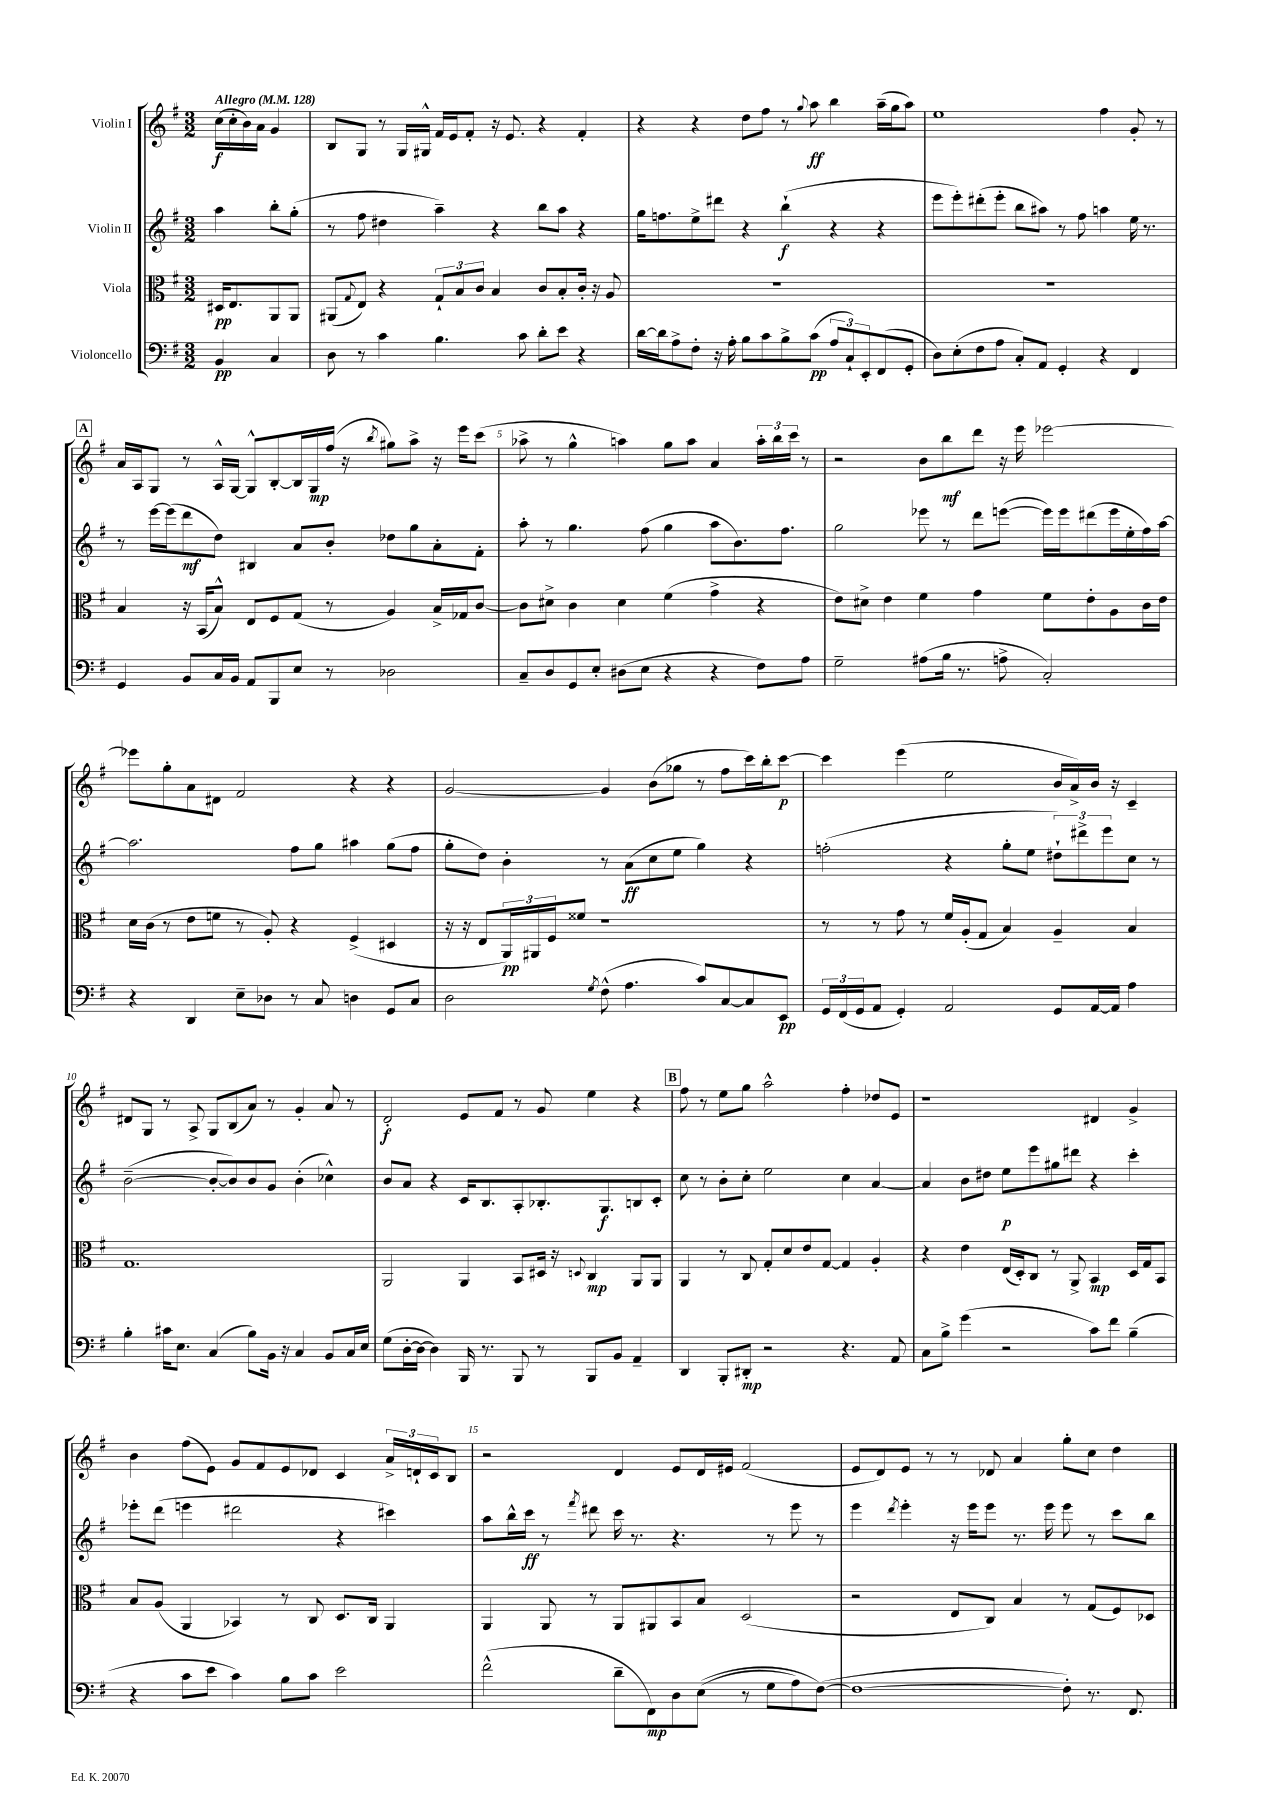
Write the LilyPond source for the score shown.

<<
\new StaffGroup <<
\new Staff = "s0" \with { instrumentName = "Violin I" } {
    \clef treble \key g \major \numericTimeSignature \time 3/2 \partial 2 \tempo "Allegro" 4 = 128
    c''16\f( c''16-. b'16) a'16 g'4 |
    b8 g8 r8 g16 gis16-^ fis'16 e'16 fis'8-. r16 e'8. r4 fis'4-. |
    r4 r4 d''8 fis''8 r8 \appoggiatura { g''8 } a''8\ff b''4 a''16--( g''16 a''8) |
    e''1 fis''4 g'8-. r8 |
    \mark \markup { \box "A" } a'16 a16 g8 r8 a16-^ g16~ g8-^ b8~-. b16 g16\mp fis''16( r16 \acciaccatura { b''8 } gis''8) a''8-> r16 e'''16 c'''8( |
    aes''8-> r8 g''4-^ a''4) g''8 a''8 a'4 \tuplet 3/2 { a''16-. b''16 c'''16 } r8 |
    r2 b'8 b''8\mf d'''8 r16 e'''16 ees'''2~ |
    ees'''8 g''8-. a'8 dis'8 fis'2 r4 r4 |
    g'2~ g'4 b'8( ges''8 r8 fis''8 c'''16) b''16-. c'''8~\p |
    c'''4 e'''4( e''2 b'16 a'16->) b'16 r16 c'4-- |
    dis'8 g8 r8 a8-> g8 b8( a'8) r8 g'4-. a'8 r8 |
    d'2-.\f e'8 fis'8 r8 g'8 e''4 r4 |
    \mark \markup { \box "B" } fis''8 r8 e''8 g''8 a''2-^ fis''4-. des''8 e'8 |
    r1 dis'4 g'4-> |
    b'4 fis''8( e'8) g'8 fis'8 e'8 des'8 c'4 \tuplet 3/2 { a'16-> d'16-! c'16 } b8 |
    r2 d'4 e'8 d'16 eis'16 fis'2( |
    e'8 d'8) e'8 r8 r8 des'8 a'4 g''8-. c''8 d''4 \bar "|." |
}
\new Staff = "s1" \with { instrumentName = "Violin II" } {
    \clef treble \key g \major \numericTimeSignature \time 3/2 \partial 2
    a''4 b''8-. g''8-.( |
    r8 fis''8 dis''4 a''4--) r4 b''8 a''8 r4 |
    g''16 f''8. e''8-> dis'''8 r4 b''4-!\f( r4 r4 |
    e'''8 e'''8-.) dis'''8-.( e'''8-. b''8 ais''8) r8 fis''8 a''4 e''16 r8. |
    \mark \markup { \box "A" } r8 e'''16~ e'''16( d'''8\mf d''8) bis4 a'8 b'8-. des''8 g''8 a'8-. fis'8-. |
    a''8-. r8 g''4. fis''8( g''4 a''8 b'8.) fis''8. |
    g''2 ees'''8 r8 d'''8 e'''8~( e'''16) e'''16 dis'''8( e'''16 e''16-. fis''16) a''16~ |
    a''2. fis''8 g''8 ais''4 g''8( fis''8 |
    g''8-. d''8) b'4-. r8 a'8\ff( c''8 e''8 g''4) r4 |
    f''2-.( r4 g''8-. e''8 \tuplet 3/2 { dis''8-!) dis'''8-> e'''8 } c''8 r8 |
    b'2~--( b'8~-. b'8) b'8 g'8 b'4-.( ces''4-^) |
    b'8 a'8 r4 c'16 b8. a8-. bes8.-. g8.\f b8 c'8-. |
    \mark \markup { \box "B" } c''8 r8 b'8-. c''8-. e''2 c''4 a'4~ |
    a'4 b'8 dis''8 e''8\p e'''8 gis''8 dis'''8 r4 c'''4-. |
    ees'''8-. d'''8( e'''4 dis'''2 r4 cis'''4) |
    a''8 b''16-^ c'''16\ff r8 \acciaccatura { fis'''8 } dis'''8 c'''16 r8. r4. r8 e'''8 r8 |
    e'''4 \acciaccatura { d'''8 } e'''4-. r16 e'''16 e'''8 r8. e'''16 e'''8 r8 c'''8 b''8 \bar "|." |
}
\new Staff = "s2" \with { instrumentName = "Viola" } {
    \clef alto \key g \major \numericTimeSignature \time 3/2 \partial 2
    dis16\pp e8. a,8 a,8 |
    ais,8( \appoggiatura { g8 } e8) r4 \tuplet 3/2 { g8-! b8 c'8 } b4 c'8 b8-. c'16-. r16 a8 |
    R1. |
    R1. |
    \mark \markup { \box "A" } b4 r16 b,16( b8-^) e8 fis8 g8( r8 a4) b16-> ges16 c'8~ |
    c'8 dis'8-> c'4 dis'4 fis'4( g'4-> r4 |
    e'8) dis'8-> e'4 fis'4 g'4 fis'8 e'8-. a8 c'16 e'16 |
    d'16 c'16( r8 e'8 f'8 r8 a8-.) r4 fis4->( dis4 |
    r16 r16 e8 \tuplet 3/2 { a,16\pp) ais,16 fis16 } fisis'8 r1 |
    r8 r8 g'8 r8 fis'16 a16-.( g8 b4) a4-- b4 |
    g1. |
    a,2 a,4 b,8 dis16 r16 \appoggiatura { d8 } c4\mp a,8 a,8 |
    \mark \markup { \box "B" } a,4 r8 c8 g8-. d'8 e'8 g8~ g4 a4-. |
    r4 e'4 e16( d16-.) c8 r8 a,8-> b,4\mp d16 g16 b,8 |
    b8 a8( a,4 bes,4) r8 c8 d8. c16 a,4 |
    a,4 a,8 r8 a,8 ais,8 b,8 b8 d2( |
    r2 e8 c8) b4 r8 g8( fis8) des8 \bar "|." |
}
\new Staff = "s3" \with { instrumentName = "Violoncello" } {
    \clef bass \key g \major \numericTimeSignature \time 3/2 \partial 2
    b,4\pp c4 |
    d8 r8 c'4 b4. c'8 d'8-. e'8 r4 |
    d'16~ d'16 a8-> fis8-. r16 a16-. b8 c'8 b8-> c'8\pp( \tuplet 3/2 { a8 c8-!) e,8-. } fis,8( g,8-. |
    d8) e8-.( fis8 a8 c8-.) a,8 g,4-. r4 fis,4 |
    \mark \markup { \box "A" } g,4 b,8 c16 b,16 a,8 b,,8 e8 r8 des2 |
    c8-- d8 g,8 e8-. dis8( e8 r4 r4 fis8) a8 |
    g2-- ais8( b16 r8. a8-> c2-.) |
    r4 d,4 e8-- des8 r8 c8 d4 g,8 c8 |
    d2 \acciaccatura { g8 } fis8-^( a4. c'8) c8~ c8 e,8\pp |
    \tuplet 3/2 { g,16 fis,16( g,16 } a,8 g,4-.) a,2 g,8 a,16~ a,16 a4 |
    b4-. cis'16 e8. c4( b8) b,16 r16 c4 b,8 c16 e16 |
    g8( d16~-. d16~ d4) b,,16 r8. b,,8 r8 b,,8 b,8 a,4-- |
    \mark \markup { \box "B" } d,4 b,,8-. dis,8-.\mp r2 r4. a,8 |
    c8 b8-> g'4( r2 c'8) fis'8 b4--( |
    r4 c'8 e'8 c'4) b8 c'8 e'2 |
    fis'2-^( d'8-- fis,8\mp) d8 e8(\( r8 g8 a8) fis8~(\) |
    fis1~ fis8-.) r8. fis,8. \bar "|." |
}
>>
>>
\layout { \context { \Score \override BarNumber.break-visibility = ##(#f #t #t) barNumberVisibility = #(every-nth-bar-number-visible 5) } }
